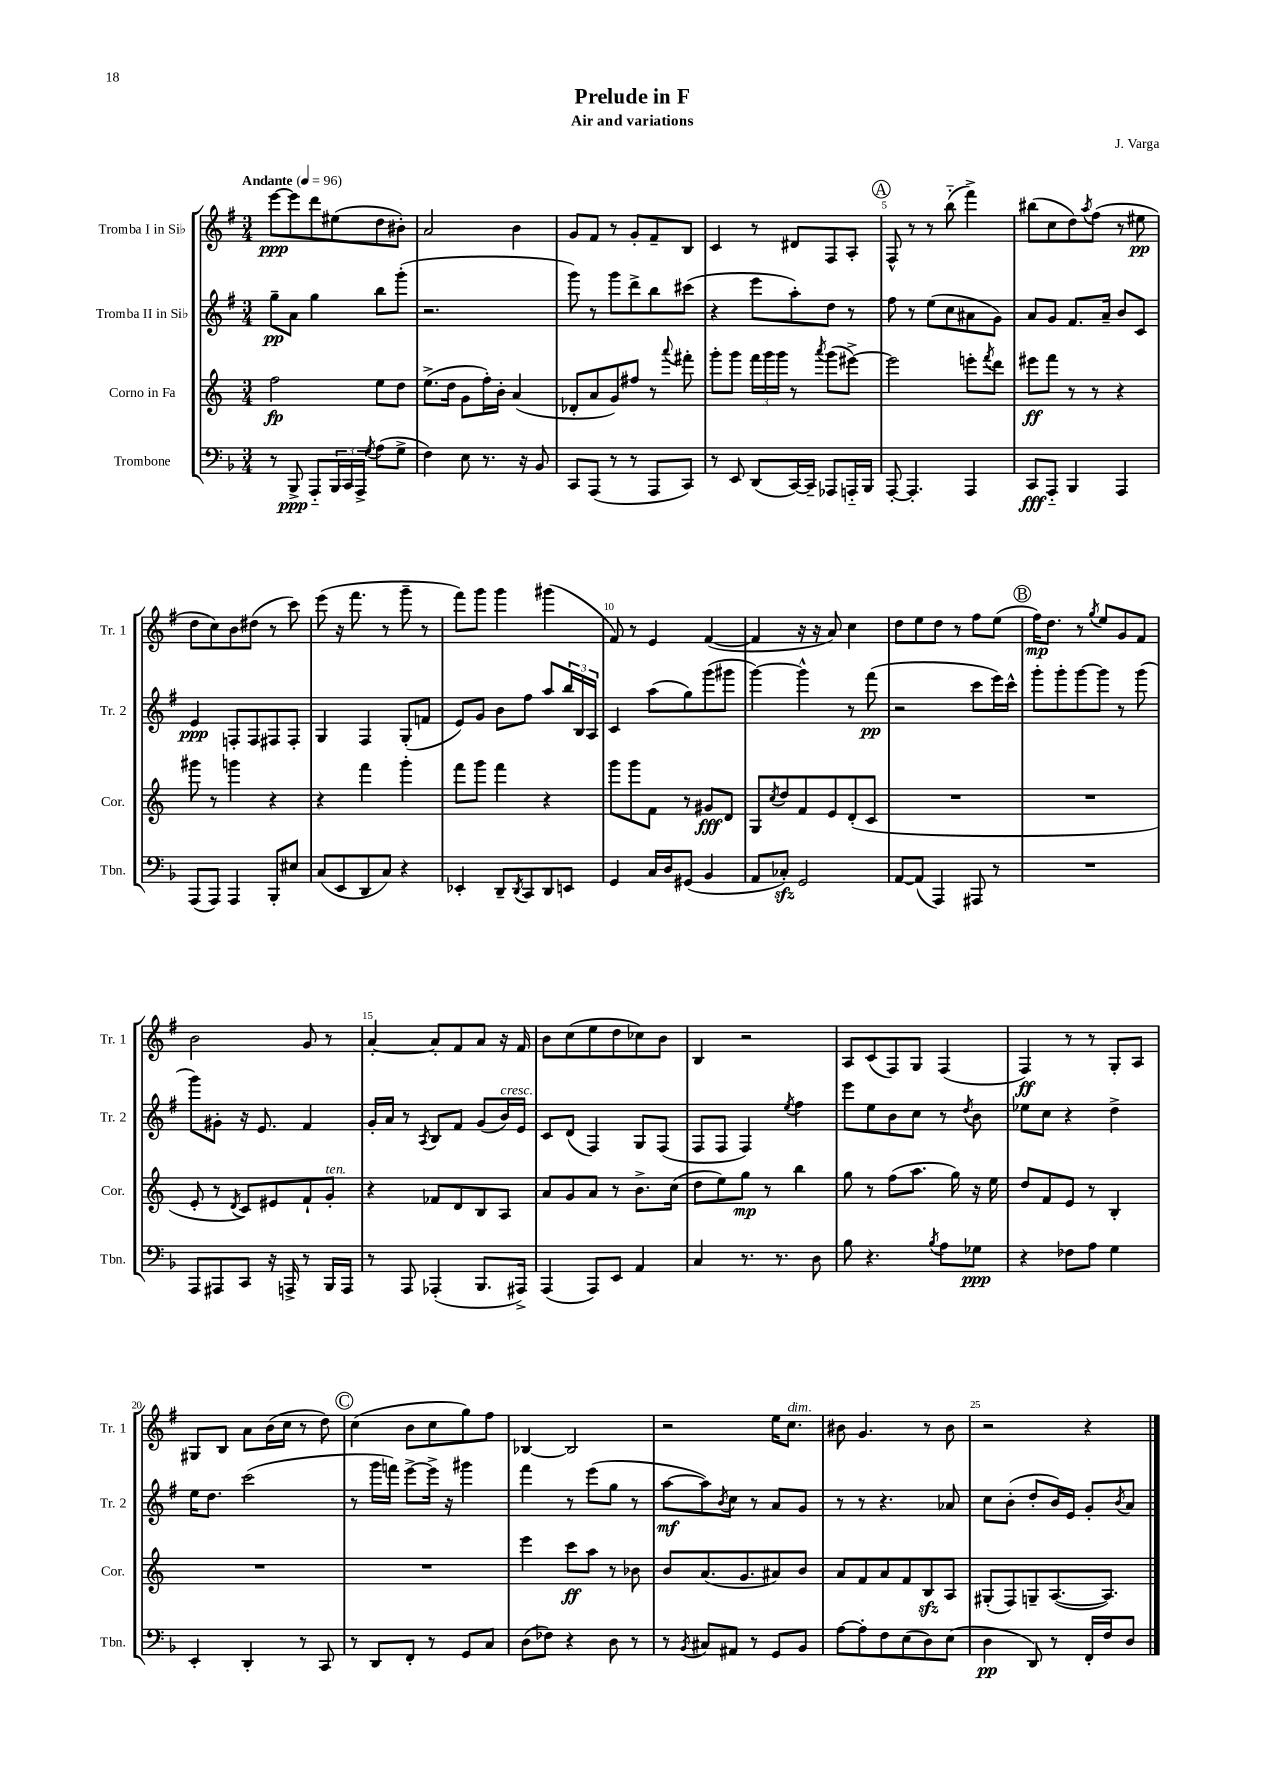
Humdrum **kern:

**kern	**kern	**kern	**kern
*staff4	*staff3	*staff2	*staff1
*clefF4	*clefG2	*clefG2	*clefG2
*k[b-]	*k[]	*k[f#]	*k[f#]
*M3/4	*M3/4	*M3/4	*M3/4
*MM96	*MM96	*MM96	*MM96
8r	2ff	8gg~	[8eee
8BBB-^	.	8a	8eee]
8AAA'~	.	4gg	8ddd
24BBB-	.	.	(8ee#
24CC	.	.	.
24AAA^	.	.	.
8qG	.	.	.
(8A	8ee	8bb	8dd
8G^	8dd	(8ggg'	8b#')
=	=	=	=
4F)	(8.ee^	2.r	2a
.	16dd	.	.
8E	8g	.	.
8.r	16ff')	.	.
.	16b'	.	.
.	(4a	.	4b
16r	.	.	.
8BB-	.	.	.
=	=	=	=
8CC	8d-'	8ggg)	8g
(8AAA	8a	8r	8f#
8r	8g)	8ggg	8r
8r	8ff#	8ddd^	8g'
8AAA	8r	8bb	8f#~
.	8qqaaa	.	.
8CC)	8fff#'	(8ccc#	8B
=	=	=	=
8r	8ggg'	4r	4c
8EE	8ggg	.	.
(8DD	24fff	8eee	8r
.	24ggg	.	.
.	24ggg	.	.
[16CC)	8r	8aa')	8d#
16CC~]	.	.	.
.	8qaaa	.	.
8AAA-	(8ggg	8dd	8F#
16AAA'~	[8eee#^)	8r	8A'
16BBB-	.	.	.
=	=	=	=
[8AAA'	2eee#]	8ff#	8F#^^
4.AAA']	.	8r	8r
.	.	(8ee	8r
.	.	8cc	(8bb'~
4AAA	8eee'	8a#	4fff#^)
.	8qfff	.	.
.	8ddd	8g)	.
=	=	=	=
8CC	8eee#	8a	(8bb#
8AAA'~	8fff	8g	8cc
4BBB-	8r	8.f#	8dd)
.	.	.	8qaa
.	8r	.	(8ff#
.	.	16a~	.
4AAA	4r	8b	8r
.	.	8c	8ee#
=	=	=	=
(8AAA	8ggg#	4e	8dd
8AAA)	8r	.	8cc)
4AAA	4ggg	8F'	8b
.	.	8F	(8dd#
8BBB-'	4r	8F#	8r
8E#	.	8F#'	8ccc)
=	=	=	=
(8C	4r	4G	(8eee
8EE	.	.	16r
.	.	.	8.fff#
8DD	4fff	4F#	.
8C)	.	.	8r
4r	4ggg'	(8G'	8ggg~
.	.	8f	8r
=	=	=	=
4EE-'	8fff	8e)	8fff#)
.	8ggg	8g	8ggg
8DD~	4fff	8b	4ggg
8qDD	.	.	.
8CC	.	8ff#	.
8DD	4r	8aa	(4ggg#
8EE	.	24bb	.
.	.	24B	.
.	.	24A	.
=	=	=	=
4GG	8ggg	4c	8f#)
.	8ggg	.	8r
16C	8f	(8aa	4e
16D	.	.	.
(8GG#	8r	8gg)	.
4BB-	8g#	(8ggg	([4f#
.	8d	8ggg#	.
=	=	=	=
8AA	8G	[4ggg)	4f#]
.	8qcc	.	.
8C-')	8dd	.	.
2GG	8f	4ggg^^]	16r
.	.	.	16r
.	8e	.	8a)
.	(8d'	8r	4cc
.	8c	(8fff#	.
=	=	=	=
[8AA	2.r	2r	8dd
(8AA]	.	.	8ee
4AAA)	.	.	8dd
.	.	.	8r
8AAA#	.	8ccc	8ff#
8r	.	16eee)	(8ee
.	.	16ccc^^	.
=	=	=	=
2.r	2.r	8ggg'	16ff#)
.	.	.	8.dd
.	.	8ggg'	.
.	.	[8ggg	8r
.	.	.	8qgg
.	.	8ggg]	8ee
.	.	8r	8g
.	.	(8ggg	8f#
=	=	=	=
8AAA	8e'	8ggg)	2b
8AAA#	8r	8g#'	.
.	8qd	.	.
8CC	8c)	16r	.
.	.	8.e	.
16r	8e#	.	.
16AAA^	.	.	.
8r	8f`	4f#	8g
16BBB-	8g'	.	8r
16AAA	.	.	.
=	=	=	=
8r	4r	16g'	[4a'
.	.	16a	.
8AAA	.	8r	.
.	.	8qA	.
(4AAA-'	8f-	8B	8a']
.	8d	8f#	8f#
8.BBB-	8B	(8g	8a
.	8A	16b)	16r
16AAA#^)	.	16e	16f#
=	=	=	=
(4AAA	8a	8c	8b
.	8g	(8d	(8cc
8AAA)	8a	4F#)	8ee
8EE	8r	.	8dd
4AA	8.b^	8G	8cc-)
.	.	(8F#	8b
.	(16cc	.	.
=	=	=	=
4C	8dd	8F#	4B
.	8ee)	8F#	.
8.r	8gg	4F#)	2r
.	8r	.	.
8.r	.	.	.
.	.	8qee	.
.	4bb	4ff#	.
8D	.	.	.
=	=	=	=
8B-	8gg	8eee	8A
4.r	8r	8ee	(8c
.	(8ff	8b	8F#)
.	8.aa	8cc	8G
8qB-	.	.	.
8A	.	8r	(4F#
.	16gg)	.	.
.	.	8qdd	.
8G-	16r	8b	.
.	16ee	.	.
=	=	=	=
4r	8dd	8ee-	4F#)
.	8f	8cc	.
8F-	8e	4r	8r
8A	8r	.	8r
4G	4B'	4dd^	8G'
.	.	.	8A
=	=	=	=
4EE'	2.r	16ee	8G#
.	.	8.dd	.
.	.	.	8B
4DD'	.	(2ccc	8a
.	.	.	(16b
.	.	.	16cc
8r	.	.	8r
8CC	.	.	8dd)
=	=	=	=
8r	2.r	8r	(4cc
8DD	.	16ggg	.
.	.	16fff)	.
8FF'	.	[8eee^	8b
8r	.	16eee^]	8cc
.	.	16r	.
8GG	.	4ggg#	8gg)
8C	.	.	8ff#
=	=	=	=
(8D	4eee	4fff#	[4B-
8F-)	.	.	.
4r	8ccc	8r	2B-]
.	8aa	(8eee	.
8D	8r	8gg	.
8r	8b-	8r	.
=	=	=	=
8r	8b	[8aa	2r
8qBB-	.	.	.
8C#	(8.a	8aa])	.
.	.	8qb	.
8AA#	.	8cc	.
.	8.g	.	.
8r	.	8r	.
8GG	8a#)	8a	16ee
.	.	.	8.cc
8BB-	8b	8g	.
=	=	=	=
[8A	8a	8r	8b#
8A']	8f	8r	4.g
8F	8a	4.r	.
(8E	8f	.	.
8D)	8B	.	8r
(8E	8A	8a-	8b#
=	=	=	=
4D	(8G#'	8cc	2r
.	8F)	(8b'	.
8DD)	8G~	8dd'	.
8r	([8.A	16b)	.
.	.	16e	.
16FF'	.	8g'	4r
16F	8.A])	.	.
.	.	8qb	.
8D	.	8a	.
==	==	==	==
*-	*-	*-	*-
